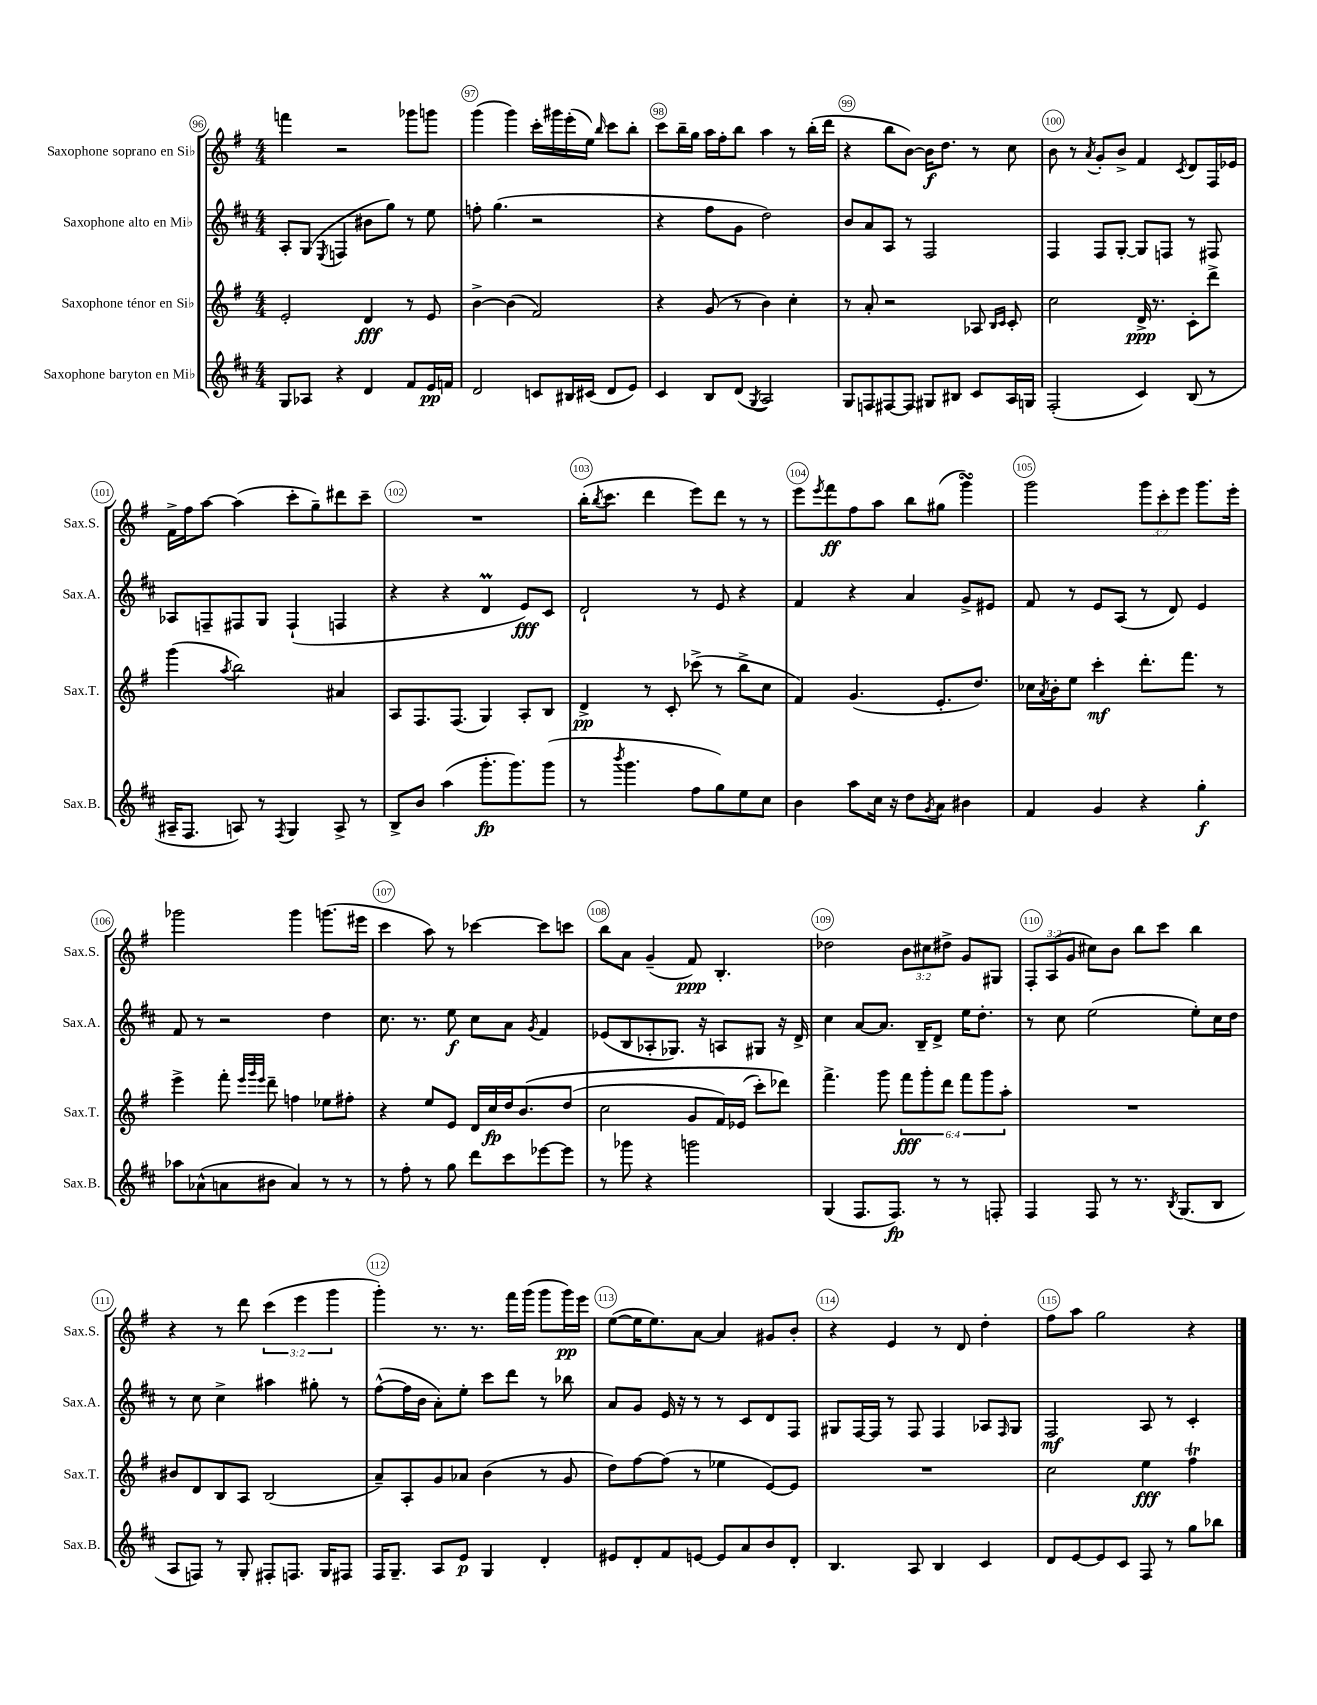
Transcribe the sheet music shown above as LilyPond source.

<<
\new StaffGroup <<
\new Staff = "s0" \with { instrumentName = "Saxophone soprano en Sib" shortInstrumentName = "Sax.S." } {
    \clef treble \key g \major \numericTimeSignature \time 4/4 \override Staff.TupletNumber.text = #tuplet-number::calc-fraction-text
    f'''4 r2 ges'''8 g'''8 |
    g'''4( g'''4) c'''16-. gis'''16 e'''16-.( e''16) \grace { b''16 } c'''8 b''8-. |
    c'''8 b''16-- g''16 a''16 fis''16-. b''8 a''4 r8 b''16-.( d'''16 |
    r4 b''8 b'8~) b'16\f d''8. r8 c''8 |
    b'8 r8 \acciaccatura { a'8 } g'8-. b'8-> fis'4 \acciaccatura { c'8 } d'8 fis16 ees'16 |
    fis'16-> fis''16 a''8~ a''4( c'''8-. g''8--) dis'''8 c'''8-- |
    R1 |
    b''16-.( \acciaccatura { b''8 } c'''8. d'''4 e'''8) d'''8 r8 r8 |
    e'''8 \acciaccatura { e'''8 } fis'''8\ff fis''8 a''8 b''8 gis''8( g'''4\turn) |
    g'''2 \tuplet 3/2 { g'''8 c'''8-. e'''8 } g'''8. e'''16-. |
    ges'''2 ges'''4 g'''8.( eis'''16 |
    c'''4 a''8) r8 ces'''4~ ces'''8 c'''8 |
    b''8 a'8 g'4--( fis'8\ppp) b4.-. |
    des''2 \tuplet 3/2 { b'8 cis''8 dis''8-> } g'8 gis8 |
    \tuplet 3/2 { fis8-. a8( g'8 } cis''8) b'8 b''8 c'''8 b''4 |
    r4 r8 d'''8 \tuplet 3/2 { c'''4( e'''4 g'''4 } |
    g'''4-.) r8. r8. fis'''16 g'''16( g'''8 g'''16\pp) e'''16 |
    e''8~( e''16 e''8.) a'8~ a'4 gis'8 b'8-. |
    r4 e'4 r8 d'8 d''4-. |
    fis''8 a''8 g''2 r4 \bar "|." |
}
\new Staff = "s1" \with { instrumentName = "Saxophone alto en Mib" shortInstrumentName = "Sax.A." } {
    \clef treble \key d \major \numericTimeSignature \time 4/4
    a8-. g8( \acciaccatura { e8 } f4 bis'8 g''8) r8 e''8 |
    f''8-. g''4.( r2 |
    r4 fis''8 g'8 d''2) |
    b'8 a'8 a8 r8 fis2 |
    fis4 fis8 g8~-. g8 f8 r8 fis8 |
    aes8 f8-- fis8 g8 fis4-!( f4 |
    r4 r4 d'4\prall e'8\fff) cis'8 |
    d'2-! r8 e'8 r4 |
    fis'4 r4 a'4 g'8-> eis'8 |
    fis'8 r8 e'8 a8( r8 d'8) e'4 |
    fis'8 r8 r2 d''4 |
    cis''8. r8. e''8\f cis''8 a'8 \acciaccatura { g'8 } fis'4 |
    ees'8( b8 aes8-. ges8.) r16 a8 gis8 r16 d'16-> |
    cis''4 a'8~ a'8. b16-- d'8-> e''16 d''8.-. |
    r8 cis''8 e''2( e''8-.) cis''16 d''16 |
    r8 cis''8 cis''4-> ais''4 gis''8-. r8 |
    fis''8~-^( fis''16 b'16 a'8-.) e''8-. cis'''8 d'''8 r8 bes''8 |
    a'8 g'8 e'16 r16 r8 r8 cis'8 d'8 fis8 |
    gis8 fis16~ fis16 r8 fis8 fis4 aes8 \grace { fis16 } gis8 |
    fis2\mf a8 r8 cis'4-. \bar "|." |
}
\new Staff = "s2" \with { instrumentName = "Saxophone ténor en Sib" shortInstrumentName = "Sax.T." } {
    \clef treble \key g \major \numericTimeSignature \time 4/4 \override Staff.TupletNumber.text = #tuplet-number::calc-fraction-text
    e'2-. d'4\fff r8 e'8 |
    b'4~-> b'4( fis'2) |
    r4 g'8( r8 b'4) c''4-. |
    r8 a'8-. r2 aes8 \grace { b16 c'16 } c'8-. |
    c''2 d'16->\ppp r8. c'8-. d'''8-> |
    g'''4( \acciaccatura { a''8 } b''2) ais'4 |
    a8 fis8. fis8.( g4) a8-. b8 |
    d'4->\pp r8 c'8-. ces'''8->( r8 b''8-> c''8 |
    fis'4) g'4.( e'8.-. d''8.) |
    ces''16 \acciaccatura { a'8 } b'16-. e''8 c'''4-.\mf d'''8.-. fis'''8. r8 |
    e'''4-> fis'''8-. \grace { e'''32 g'''32 e'''32 } d'''8-- f''4 ees''8 fis''8-. |
    r4 e''8 e'8 d'16 c''16\fp d''16 b'8.\( d''8( |
    c''2 g'8 fis'16) ees'16( c'''8-.) des'''8\) |
    fis'''4.-> g'''8 \tuplet 6/4 { fis'''8\fff g'''8-. d'''8 fis'''8 g'''8 a''8-. } |
    R1 |
    bis'8 d'8 b8 a8 b2( |
    a'8--) a8-. g'8 aes'8 b'4( r8 g'8 |
    d''8) fis''8~ fis''8( r8 ees''4 e'8~) e'8 |
    R1 |
    c''2 e''4\fff fis''4\trill \bar "|." |
}
\new Staff = "s3" \with { instrumentName = "Saxophone baryton en Mib" shortInstrumentName = "Sax.B." } {
    \clef treble \key d \major \numericTimeSignature \time 4/4
    g8 aes8 r4 d'4 fis'8 e'16\pp f'16 |
    d'2 c'8 bis16 cis'16( d'8 e'8) |
    cis'4 b8 d'8( \acciaccatura { g8 } a2) |
    g8 f8 fis8~ fis8 gis8 bis8 cis'8 a16 g16 |
    fis2-.( cis'4) b8( r8 |
    ais16-- fis8. a8) r8 \acciaccatura { fis8 } g4 a8-> r8 |
    b8-> b'8 a''4( g'''8.-.\fp g'''8.) g'''8( |
    r8 \acciaccatura { b'''8 } g'''4. fis''8 g''8) e''8 cis''8 |
    b'4 a''8 cis''16 r16 d''8 \acciaccatura { g'8 } a'8 bis'4 |
    fis'4 g'4 r4 g''4-.\f |
    aes''8 aes'8-^( a'8 bis'8 a'4) r8 r8 |
    r8 fis''8-. r8 g''8 d'''8 cis'''8 ees'''8~ ees'''8 |
    r8 ges'''8 r4 g'''2 |
    g4( fis8. fis8.\fp) r8 r8 f8-. |
    fis4 fis8 r8 r8. \acciaccatura { b8 } g8.( b8 |
    a8 f8) r8 g8-. fis8-. f8. g16 fis8 |
    fis16 g8.-- a8 e'8\p g4 d'4-. |
    eis'8 d'8-. fis'8 e'8~ e'8 a'8 b'8 d'8-. |
    b4. a8 b4 cis'4 |
    d'8 e'8~ e'8 cis'8 fis8 r8 g''8 bes''8 \bar "|." |
}
>>
>>
\layout { \context { \Score currentBarNumber = #96 \override BarNumber.break-visibility = ##(#f #t #t) barNumberVisibility = #all-bar-numbers-visible \override BarNumber.stencil = #(make-stencil-circler 0.1 0.3 ly:text-interface::print) } }
